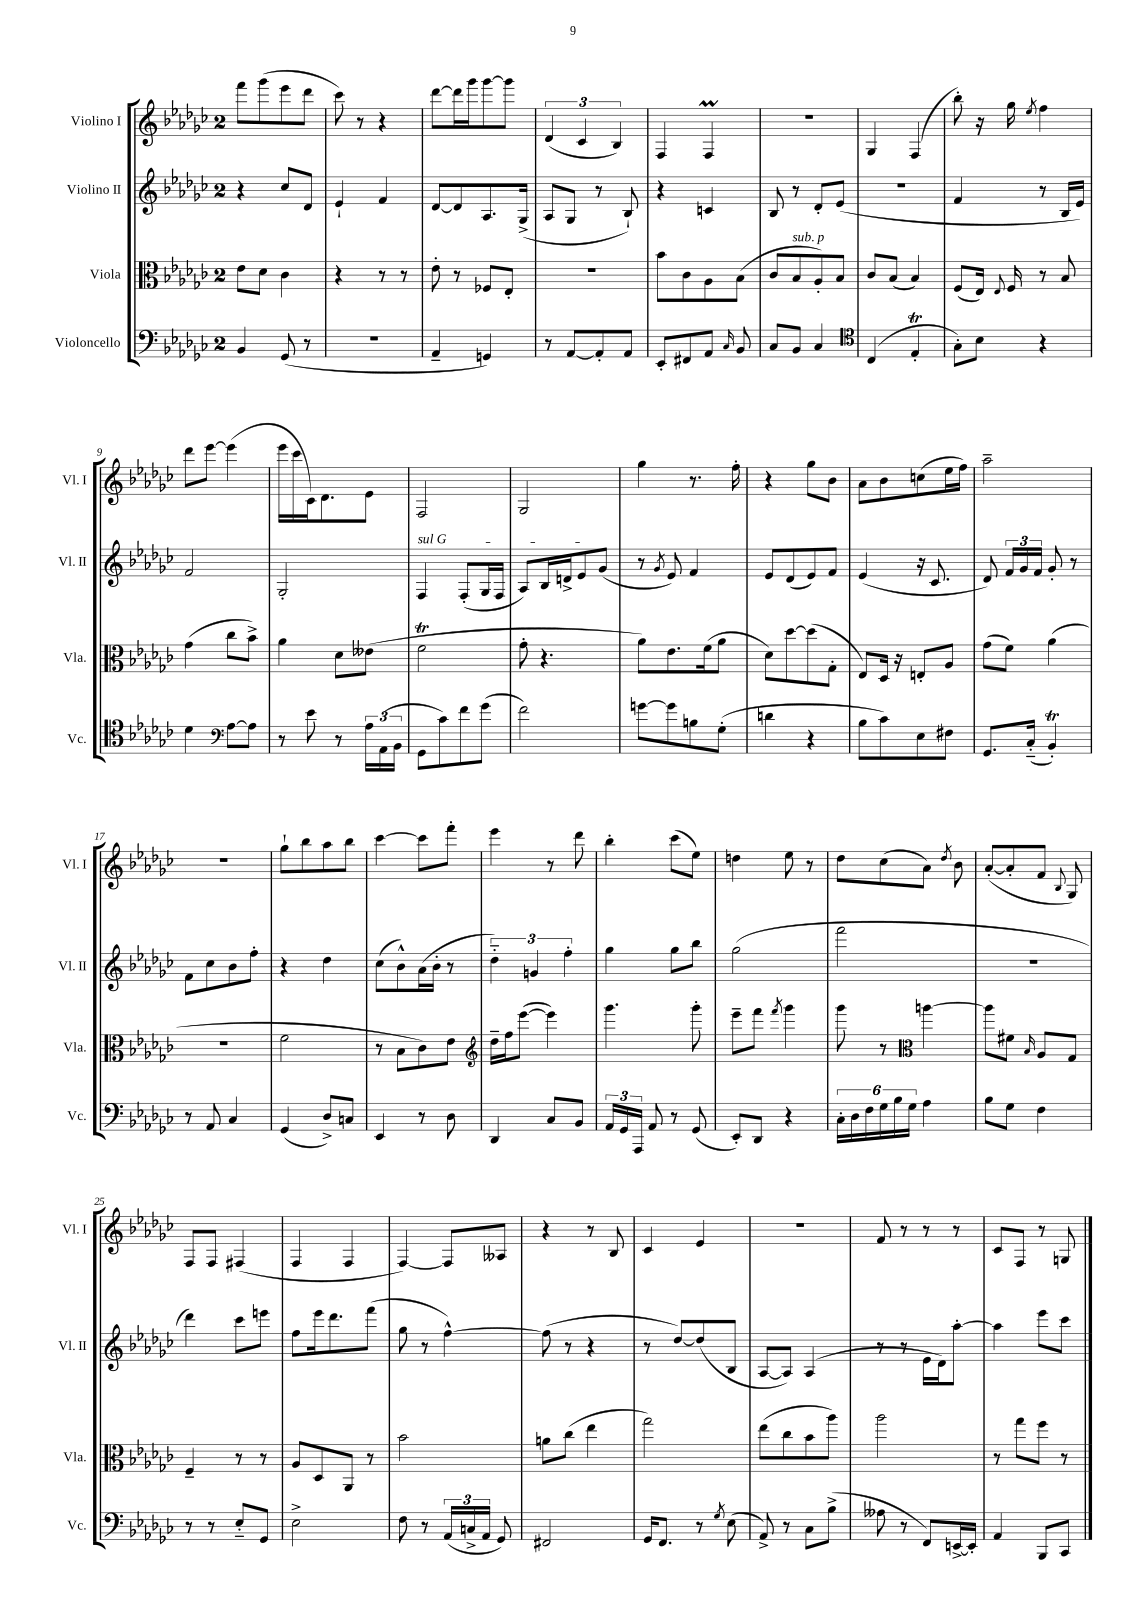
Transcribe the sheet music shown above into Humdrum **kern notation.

**kern	**kern	**kern	**kern
*staff4	*staff3	*staff2	*staff1
*clefF4	*clefC3	*clefG2	*clefG2
*k[b-e-a-d-g-c-]	*k[b-e-a-d-g-c-]	*k[b-e-a-d-g-c-]	*k[b-e-a-d-g-c-]
*M2/4	*M2/4	*M2/4	*M2/4
4BB-/	8e-\L	4r	8fff\L
.	8d-\J	.	(8ggg-\
(8GG-/	4c-\	8cc-/L	8eee-\
8r	.	8d-/J	8ddd-\J
=	=	=	=
2r	4r	4e-`/	8ccc-\)
.	.	.	8r
.	8r	4f/	4r
.	8r	.	.
=	=	=	=
4AA-~/	8e-'\	[8d-/L	[8ddd-\L
.	8r	8d-/]	16ddd-\]L
.	.	.	16ggg-\J
4GG/)	8F-/L	8.A-/	[8ggg-\
.	8E-'/J	.	8ggg-\]J
.	.	(16G-^/Jk	.
=	=	=	=
8r	2r	8A-/L	(6d-/
[8AA-/L	.	8G-/J	.
.	.	.	6c-/
8AA-'/]	.	8r	.
.	.	.	6B-/)
8AA-/J	.	8B-`/)	.
=	=	=	=
8EE-'/L	8b-\L	4r	4F/
8FF#/	8c-\	.	.
8AA-/J	8A-\	4c/	4F/
16qqC-/	.	.	.
8BB-/	(8B-\J	.	.
=	=	=	=
8C-/L	8c-/L	8B-/	2r
8BB-/J	8B-/	8r	.
4C-/	8A-'/)	8d-'/L	.
.	8B-/J	(8e-/J	.
=	=	=	=
*clefC4	*	*	*
(4C-/	8c-/L	2r	4G-/
.	(8B-/J	.	.
4E-'/	4B-/)	.	(4F/
=	=	=	=
8G-'\L)	(8F/L	4f/	8bb-'\)
8B-\J	16E-/Jk)	.	16r
.	8qqE-/	.	.
.	16F/	.	16gg-\
.	.	.	8qee-/
4r	8r	8r	4ff\
.	8B-/	16B-/LL	.
.	.	16e-/JJ)	.
=	=	=	=
4d-\	(4g-\	2f/	8ddd-\L
.	.	.	[8eee-\J
*clefF4	*	*	*
[8A-\L	8cc-\L	.	(4eee-\]
8A-\]J	8b-^\J)	.	.
=	=	=	=
8r	4a-\	2G-'/	16eee-\LL
.	.	.	16ccc-\
8e-\	.	.	16c-\J)
.	.	.	8.d-\
8r	8d-\L	.	.
24A-\LL	(8e--\J	.	8e-\J
(24AA-\	.	.	.
24BB-\JJ	.	.	.
=	=	=	=
8GG-\L	2f\	4F/	2F/
8c-\)	.	.	.
8f\	.	(8F'/L	.
(8g-\J	.	16G-/L	.
.	.	16F/JJ	.
=	=	=	=
2f\)	8g-'\	8A-/L)	2G-/
.	4.r	16B-/L	.
.	.	16d^/J	.
.	.	8e-/	.
.	.	(8g-/J	.
=	=	=	=
[8g\L	8a-\L)	8r	4gg-\
.	.	8qg-/	.
8g\]	8.e-\	8e-/)	.
8B\	.	4f/	8.r
.	(16f\k	.	.
(8G-'\J	8a-\J	.	.
.	.	.	16ff'\
=	=	=	=
4d\	8d-\L)	8e-/L	4r
.	[8dd-\	(8d-/	.
4r	(8dd-\]	8e-/)	8gg-\L
.	8G-'\J	8f/J	8b-\J
=	=	=	=
8B-\L	8E-/L)	(4e-/	8a-\L
8c-\)	16D-/Jk	.	8b-\
.	16r	.	.
8E-\	8E'/L	16r	(8cc\
.	.	8.c-/	.
8F#\J	8A-/J	.	16ee-\L
.	.	.	16ff\JJ)
=	=	=	=
8.GG-/L	(8g-\L	8d-/)	2aa-~\
.	8f\J)	24f/LL	.
.	.	24g-/	.
(16C-'~/Jk	.	.	.
.	.	24f/JJ	.
4BB-'/)	(4a-\	8g-'/	.
.	.	8r	.
=	=	=	=
8r	2r	8f\L	2r
8AA-/	.	8cc-\	.
4C-/	.	8b-\	.
.	.	8ff'\J	.
=	=	=	=
(4GG-/	2f\	4r	8gg-`\L
.	.	.	8bb-\
8D-^/L)	.	4dd-\	8aa-\
8C/J	.	.	8bb-\J
=	=	=	=
4EE-/	8r	(8cc-\L	[4ccc-\
.	8B-\L	8b-^^\)	.
8r	8c-\)	(16a-\L	8ccc-\]L
.	.	16b-'\JJ	.
8D-\	8e-\J	8r	8fff'\J
=	=	=	=
*	*clefG2	*	*
4DD-/	16dd-~\LL	6dd-'~\)	4eee-\
.	16ff\J	.	.
.	([8eee-\J	.	.
.	.	6g/	.
8C-/L	4eee-\])	.	8r
.	.	6ff'\	.
8BB-/J	.	.	8ddd-\
=	=	=	=
24AA-/LL	4.ggg-\	4gg-\	4bb-'\
24GG-/	.	.	.
24AAA-/JJ	.	.	.
8AA-/	.	.	.
8r	.	8gg-\L	(8ccc-\L
(8GG-/	8ggg-'\	8bb-\J	8ee-\J)
=	=	=	=
8EE-'/L)	8eee-~\L	(2gg-\	4dd\
8DD-/J	8fff\J	.	.
.	8qfff/	.	.
4r	4ggg-\	.	8ee-\
.	.	.	8r
=	=	=	=
24C-'\LL	8ggg-\	2fff\	8dd-\L
24D-\	.	.	.
24F\	.	.	.
24G-\	8r	.	(8cc-\
24B-\	.	.	.
24G-\JJ	.	.	.
*	*clefC3	*	*
4A-\	[4aa\	.	8a-\J)
.	.	.	8qdd-/
.	.	.	8b-\
=	=	=	=
8B-\L	8aa\]L	2r	([8a-'/L
8G-\J	8f#\J	.	8a-'/]
.	16qqB-/	.	.
4F\	8A-/L	.	8f/J
.	.	.	8qqB-/
.	8G-/J	.	8G-/)
=	=	=	=
8r	4F~/	4ddd-\)	8F/L
8r	.	.	8F/J
8E-'~/L	8r	8ccc-\L	(4F#/
8GG-/J	8r	8eee\J	.
=	=	=	=
2E-^\	8A-/L	8ff\L	4F/
.	8D-/	16eee-\k	.
.	.	8.ddd-\	.
.	8AA-/J	.	4F/
.	8r	(8fff\J	.
=	=	=	=
8F\	2b-\	8gg-\	[4F/)
8r	.	8r	.
(24AA-/LL	.	[4ff^^\)	8F/]L
24C^/	.	.	.
24AA-/JJ	.	.	.
8GG-/)	.	.	8A--/J
=	=	=	=
2FF#/	8a\L	(8ff\]	4r
.	(8cc-\J	8r	.
.	4ee-\	4r	8r
.	.	.	8B-/
=	=	=	=
16GG-/LK	2gg-\)	8r	4c-/
8.FF/J	.	.	.
.	.	[8dd-/L)	.
8r	.	(8dd-/]	4e-/
8qG-/	.	.	.
(8E-\	.	8B-/J	.
=	=	=	=
8AA-^/)	(8ee-\L	[8A-/L	2r
8r	8cc-\	8A-/]J)	.
8C-\L	8b-\	(4A-/	.
(8B-^\J	8aa-\J)	.	.
=	=	=	=
8A--\	2aa-\	8r	8f/
8r	.	8r	8r
8FF/L)	.	16e-\LL	8r
.	.	16d-\J)	.
[16EE^/L	.	[8aa-'\J	8r
16EE'/]JJ	.	.	.
=	=	=	=
4AA-/	8r	4aa-\]	8c-/L
.	8gg-\L	.	8F/J
8BBB-/L	8ff\J	8eee-\L	8r
8CC-/J	8r	8ccc-\J	8G/
==	==	==	==
*-	*-	*-	*-
